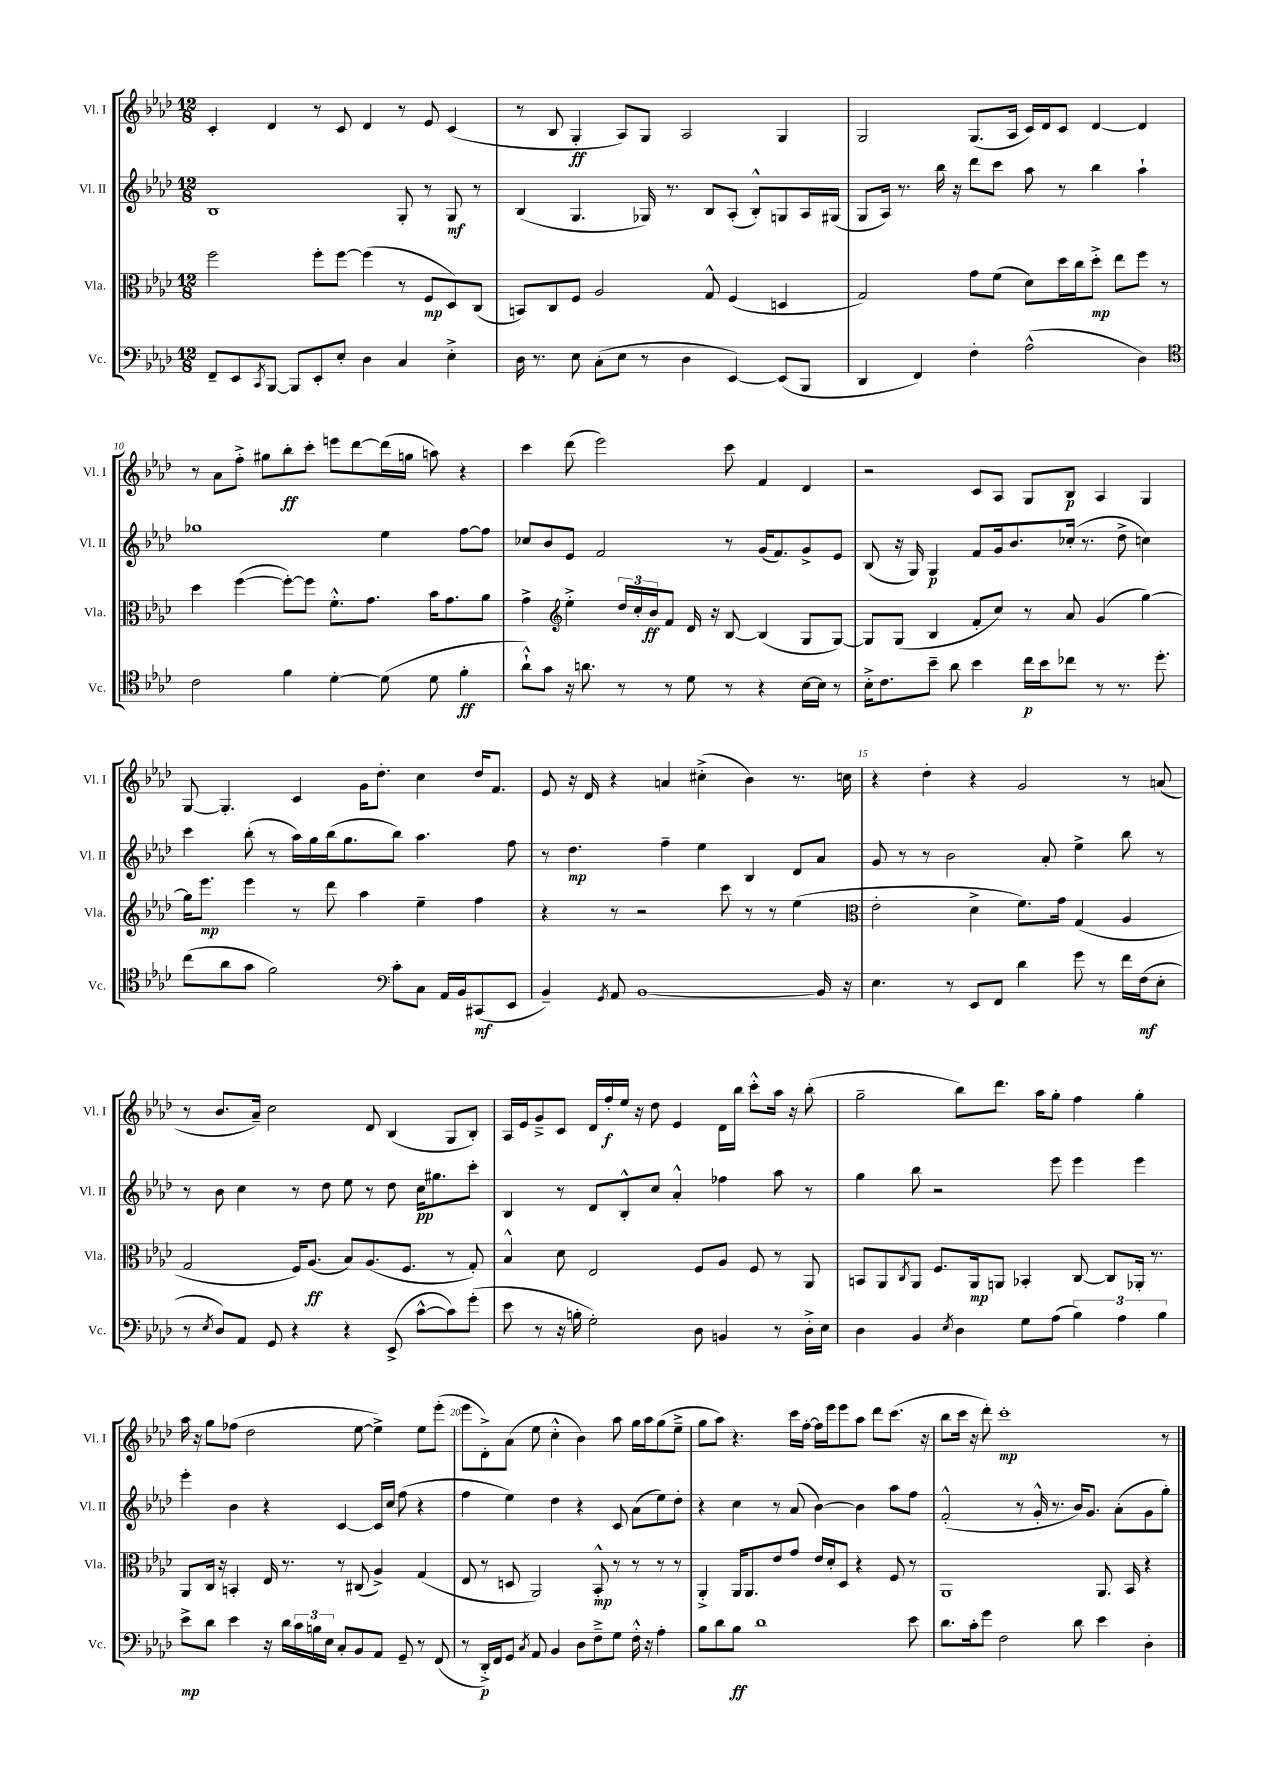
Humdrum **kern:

**kern	**kern	**kern	**kern
*staff4	*staff3	*staff2	*staff1
*clefF4	*clefC3	*clefG2	*clefG2
*k[b-e-a-d-]	*k[b-e-a-d-]	*k[b-e-a-d-]	*k[b-e-a-d-]
*M12/8	*M12/8	*M12/8	*M12/8
8FF~	2ff	1B-	4c'
8EE-	.	.	.
8qCC	.	.	.
[8BBB-	.	.	4d-
8BBB-]	.	.	.
8EE-'	8ff'	.	8r
8E-'	[8ff	.	8c
4D-	(4ff]	.	4d-
4C	8r	8G'	8r
.	8F	8r	8e-
4E-'^	8D-)	8G	(4c
.	(8C	8r	.
=	=	=	=
16D-	8BB)	(4B-	8r
8.r	.	.	.
.	8C	.	8B-
8E-	8F	4.G	4G'
(8C'	2A-	.	.
8E-	.	.	8A-)
8r	.	16G-)	8G
.	.	8.r	.
4D-	.	.	2A-
.	8G^^	8B-	.
[4EE-)	(4F	(8A-'	.
.	.	8B-'^^)	.
(8EE-]	4D	8G	4G
8BBB-	.	16A-	.
.	.	(16G#	.
=	=	=	=
4DD-	2G)	8G	2G
.	.	16A-)	.
.	.	8.r	.
4FF)	.	.	.
.	.	16bb-	.
.	.	16r	.
4F'	8g	8ddd-	(8.G
.	(8f	8ccc	.
.	.	.	16A-
(2A-^^	8d-)	8aa-	16c)
.	.	.	16d-
.	16dd-	8r	8c
.	16cc	.	.
.	8dd-'^	4bb-	[4d-
.	8ee-	.	.
4D-)	8ff	4aa-`	4d-]
.	8r	.	.
=	=	=	=
*clefC4	*	*	*
2c	4dd-	1gg-	8r
.	.	.	8a-
.	([4ff	.	8ff'^
.	.	.	8gg#
4f	8ff'_)	.	8bb-'
.	8ff]	.	8ccc'
[4d-'	8.f'^^	.	8eee
.	.	.	[8ddd-
.	8.g	.	.
(8d-]	.	4ee-	(16ddd-]
.	.	.	16gg
8d-	16b-	.	8aa)
.	8.g	.	.
4f'	.	[8ff	4r
.	8a-	8ff]	.
=	=	=	=
8a-`^^)	4g^	8cc-	4ccc
8g	.	8b-	.
*	*clefG2	*	*
16r	4ee-'^	8e-	(8ddd-
8.a	.	.	.
.	.	2f	2eee-)
8r	24dd-	.	.
.	24cc'	.	.
.	24b-	.	.
8r	8f	.	.
8d-	16d-	.	.
.	16r	.	.
8r	[8B-	8r	8ccc
4r	(4B-]	(16g	4f
.	.	8.f)	.
[16B-	8G	8g^	4d-
16B-]	.	.	.
8r	[8G)	8e-	.
=	=	=	=
16B-'^	8G]	(8B-	2r
8.c	.	.	.
.	(8G	16r	.
.	.	16G)	.
8b-~	4B-	4G	.
8a-	.	.	.
4b-	8f'	8f	8c
.	8cc)	16g	8A-
.	.	8.b-	.
16cc	8r	.	8G
16b-	.	.	.
8cc-	8a-	(16cc-'	8B-
.	.	8.r	.
8r	(4g	.	4A-
8.r	.	8dd-^	.
.	[4gg)	4cc)	4G
8.dd-'	.	.	.
=	=	=	=
(8cc	16gg]	4ccc	[8G
.	8.eee-	.	.
8a-	.	.	4.G']
8g	4eee-	(8bb-'	.
2f)	.	8r	.
.	8r	16aa-)	4c
.	.	16gg	.
.	8ddd-	(16bb-	.
.	.	8.gg	.
.	4aa-	.	16g
.	.	.	8.dd-'
*clefF4	*	*	*
8c'	.	8bb-)	.
8C	4ee-~	4.aa-	4cc
16AA-	.	.	.
16BB-	.	.	.
(8CC#	4ff	.	16dd-
.	.	.	8.f
8EE-	.	8ff	.
=	=	=	=
4BB-~)	4r	8r	8e-
.	.	4.dd-	16r
.	.	.	16d-
8qGG	.	.	.
8AA-	8r	.	4r
[1BB-	2r	.	.
.	.	4ff~	4a
.	.	4ee-	(4cc#'^
.	8ccc	.	.
.	8r	4B-	4b-)
.	8r	.	.
.	(4ee-	8d-	8.r
16BB-]	.	8a-	.
16r	.	.	16cc
=	=	=	=
*	*clefC3	*	*
4.E-	2e-'	8g	4r
.	.	8r	.
.	.	8r	4dd-'
8r	.	2b-	.
8EE-	4d-^	.	4r
8FF	.	.	.
4d-	8.f)	.	2g
.	.	8a-'	.
.	16g	.	.
8g	(4G	4ee-^	.
8r	.	.	.
16f	4A-	8bb-	8r
(16F	.	.	.
8E-'	.	8r	(8a
=	=	=	=
8r	2G	8r	8r
8qE-	.	.	.
8D-)	.	8b-	8.b-
8AA-	.	4cc	.
.	.	.	16a-~)
8GG	.	.	2cc
4r	16F)	8r	.
.	(8.A-	.	.
.	.	8dd-	.
4r	8B-)	8ee-	.
.	(8.A-	8r	8d-
(8EE-^	.	8dd-	(4B-
.	8.F	.	.
[8c^^	.	16cc	.
.	.	8.gg#	.
8c])	8r	.	8G
(8g'	8G')	8ccc'	8B-')
=	=	=	=
8e-	4B-^^	4B-	16A-
.	.	.	16e-
8r	.	.	8g~^
16r	8d-	8r	8c
16B'	.	.	.
2G')	2E-	8d-	16d-
.	.	.	16ff'
.	.	8B-'^^	16ee-
.	.	.	16r
.	.	8cc	8dd-
.	.	4a-'^^	4e-
8D-	8F	.	.
4BB	8A-	4ff-	16d-
.	.	.	16bb-
.	8F	.	8ccc'^^
8r	8r	8aa-	16aa-
.	.	.	16r
16D-'^	8AA-	8r	(8bb-'
16E-	.	.	.
=	=	=	=
4D-	8BB	4gg	2gg~
.	8AA-	.	.
.	8qC	.	.
4BB-	8AA-	8bb-	.
.	8.F	2r	.
8qE-	.	.	.
4D-	.	.	8bb-)
.	16AA-	.	.
.	8AA	.	8.ddd-
8G	4BB-'	.	.
.	.	.	16aa-
(8A-	.	8eee-	8gg'
6B-)	[8C	4eee-	4ff
.	8C]	.	.
6A-	.	.	.
.	16AA-'	4eee-	4gg'
.	8.r	.	.
6B-	.	.	.
=	=	=	=
8e-^	8AA-	4eee-'	16aa-
.	.	.	16r
8d-	16C	.	8gg
.	16r	.	.
4e-	4BB'	4b-	(8ff-
.	.	.	2dd-
16r	16E-	4r	.
16d-	8.r	.	.
24c	.	.	.
24B	.	.	.
24E-	.	.	.
8C'	8r	[4c	.
8BB-	(8C#	.	[8ee-
8AA-	4A-^)	16c]	4ee-^])
.	.	16cc	.
8GG~	.	(8ff	.
8r	(4G	4r	8ee-
(8FF	.	.	(8eee-'
=	=	=	=
8r	8E-	4ff	8eee-
16DD-'^)	8r	.	8d-'^)
16FF	.	.	.
8GG	8D	4ee-)	(8a-
8qC	.	.	.
8AA-	2AA-)	.	8ee-
4BB-	.	4dd-	4cc'^^
8D-	.	4r	4b-)
8F~^	8BB-'^^	.	.
8G	8r	8c	8aa-
16F'^^	8r	(8a-	16gg
16r	.	.	16aa-
4A-'	8r	8ee-)	(8gg
.	8r	8dd-'	8ee-~^
=	=	=	=
8B-	4AA-'^	4r	8gg
8d-	.	.	8aa-)
8B-	16AA-	4cc	4.r
.	8.AA-	.	.
1d-	.	.	.
.	8e-	8r	.
.	8g	(8a-	16ccc
.	.	.	[16ff'
.	16e-	[4b-)	16ff]
.	16d-'	.	16eee-
.	8D-	.	8eee-
.	4r	4b-]	8aa-
.	.	.	8ddd-
.	8F	8aa-	(8.ccc
8e-	8r	8ff	.
.	.	.	16r
=	=	=	=
8.d-	1AA-	(2f'^^	8bb-
.	.	.	16ccc
16c'	.	.	16r
8g	.	.	8ddd-')
2F	.	.	1ccc'
.	.	8r	.
.	.	16g'^^	.
.	.	8.r	.
8d-	.	16b-)	.
.	.	8.g	.
4e-	8.AA-	.	.
.	.	(8a-'	.
.	16BB-	.	.
4D-'	4r	8g	.
.	.	8gg')	8r
==	==	==	==
*-	*-	*-	*-
